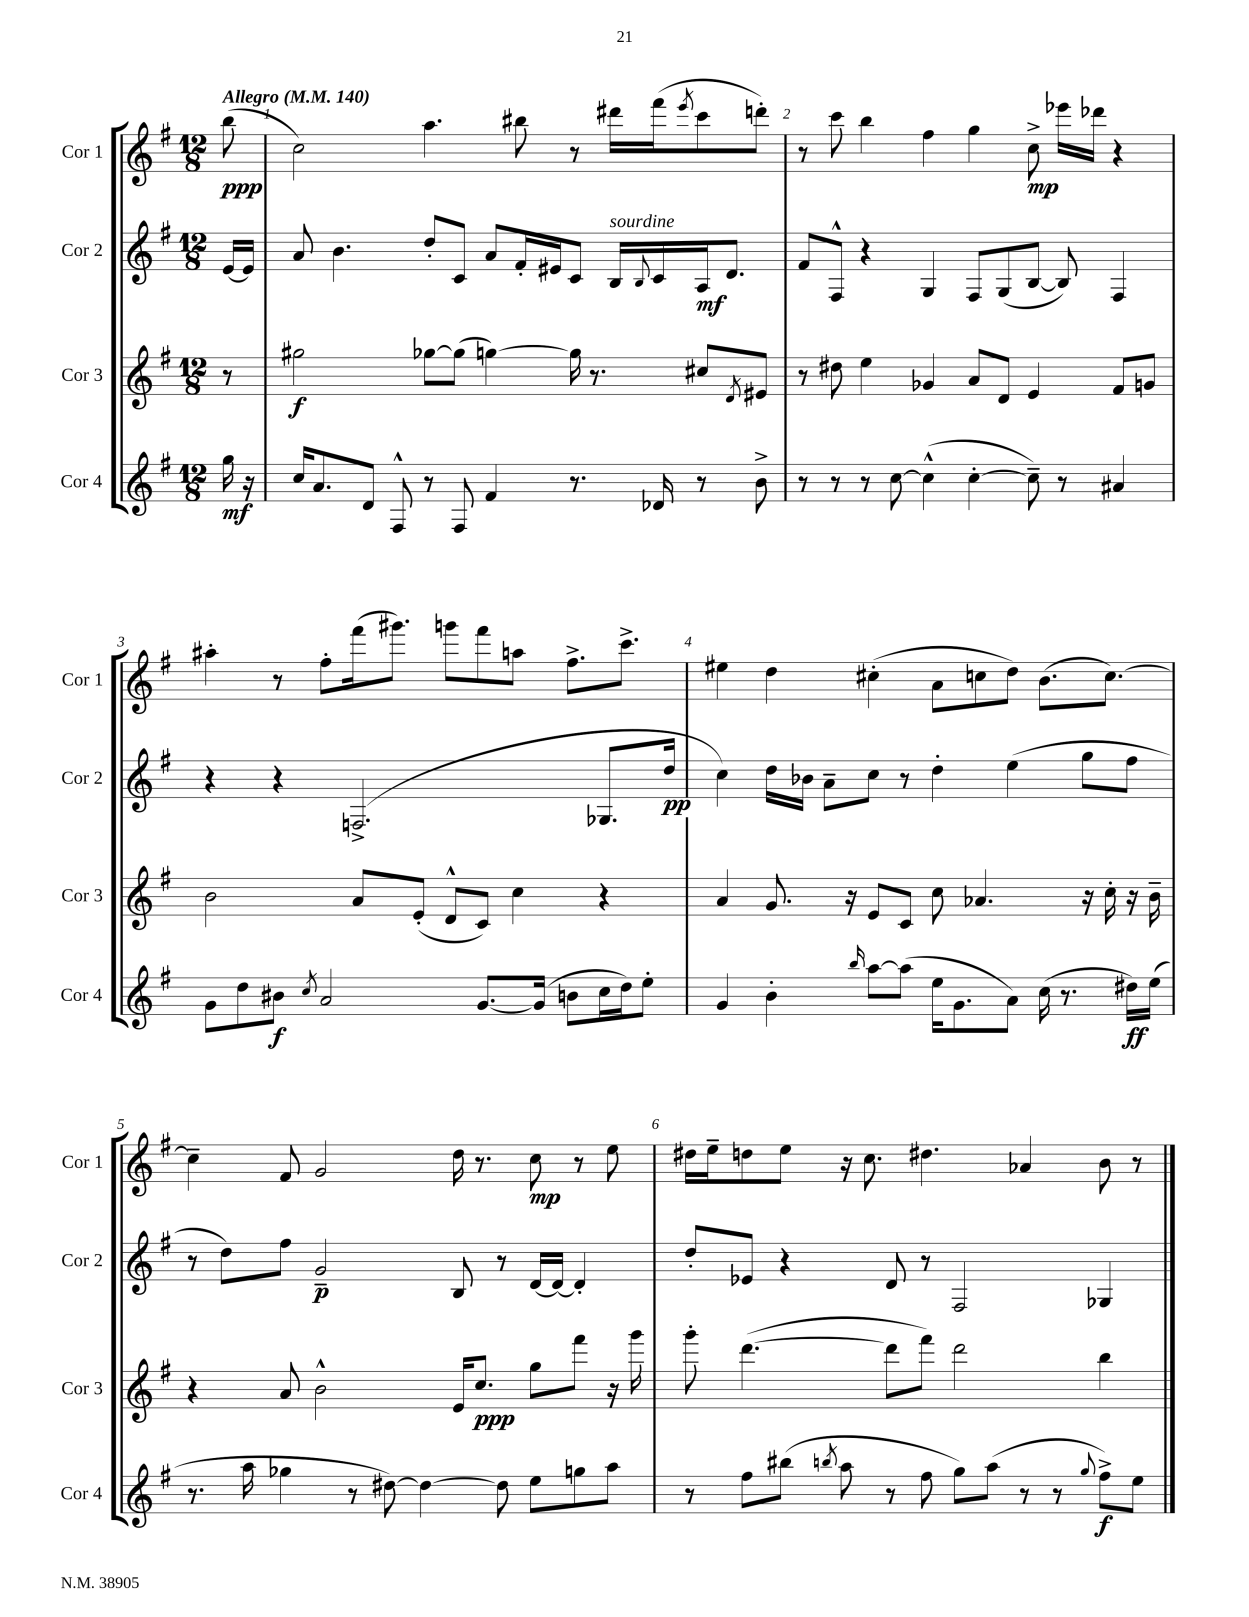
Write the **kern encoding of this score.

**kern	**dynam	**kern	**dynam	**kern	**dynam	**kern	**dynam
*part4	*part4	*part3	*part3	*part2	*part2	*part1	*part1
*staff4	*staff4	*staff3	*staff3	*staff2	*staff2	*staff1	*staff1
*I"Cor 4	*	*I"Cor 3	*	*I"Cor 2	*	*I"Cor 1	*
*I'Cor 4	*	*I'Cor 3	*	*I'Cor 2	*	*I'Cor 1	*
*clefG2	*	*clefG2	*	*clefG2	*	*clefG2	*
*k[f#]	*	*k[f#]	*	*k[f#]	*	*k[f#]	*
*M12/8	*	*M12/8	*	*M12/8	*	*M12/8	*
*MM140	*	*MM140	*	*MM140	*	*MM140	*
=	=	=	=	=	=	=	=
!	!	!	!	!	!	!LO:TX:a:B:t=Allegro	!
16gg\	mf	8r	.	[16e/LL	.	(8bb\	ppp
16r	.	.	.	16e/JJ]	.	.	.
=1	=1	=1	=1	=1	=1	=1	=1
16cc/KL	.	2gg#X\	f	8a/	.	2cc\)	.
8.a/	.	.	.	.	.	.	.
.	.	.	.	4.b\	.	.	.
8d/J	.	.	.	.	.	.	.
8F#^^/	.	.	.	.	.	.	.
8r	.	[8gg-X\L	.	8dd'/L	.	4.aa\	.
8F#/	.	(8gg-\J]	.	8c/J	.	.	.
4f#/	.	[4ggn\)	.	8a/L	.	.	.
.	.	.	.	16f#'/L	.	8bb#X\	.
.	.	.	.	16e#X/J	.	.	.
8.r	.	16gg\]	.	8c/J	.	8r	.
.	.	8.r	.	.	.	.	.
!	!	!	!	!LO:TX:a:i:t=sourdine	!	!	!
.	.	.	.	16B/LL	.	16ddd#X\LL	.
.	.	.	.	8qqB/	.	.	.
16d-X/	.	.	.	16c/	.	(16fff#\J	.
.	.	.	.	.	.	8qeee/	.
8r	.	8cc#X/L	.	16A/J	mf	8ccc\	.
.	.	.	.	8.d/J	.	.	.
.	.	8qd/	.	.	.	.	.
8b^\	.	8e#X/J	.	.	.	8dddn'\J)	.
=2	=2	=2	=2	=2	=2	=2	=2
8r	.	8r	.	8f#/L	.	8r	.
8r	.	8dd#X\	.	8F#^^/J	.	8ccc\	.
8r	.	4ee\	.	4r	.	4bb\	.
[8cc\	.	.	.	.	.	.	.
(4cc^^\]	.	4g-X/	.	4G/	.	4ff#\	.
[4cc'\	.	8a/L	.	8F#/L	.	4gg\	.
.	.	8d/J	.	(8G/	.	.	.
8cc~\])	.	4e/	.	[8B/J	.	8cc^\	mp
8r	.	.	.	8B/])	.	16eee-X\LL	.
.	.	.	.	.	.	16ddd-X\JJ	.
4a#X/	.	8f#/L	.	4F#/	.	4r	.
.	.	8gn/J	.	.	.	.	.
!!LO:LB:g=z
=3	=3	=3	=3	=3	=3	=3	=3
8g\L	.	2b\	.	4r	.	4aa#X'\	.
8dd\	.	.	.	.	.	.	.
8b#X\J	f	.	.	4r	.	8r	.
8qcc/	.	.	.	.	.	.	.
2a/	.	.	.	.	.	8ff#'\L	.
.	.	8a/L	.	(2.Fn^/	.	(16fff#\k	.
.	.	.	.	.	.	8.ggg#X\J)	.
.	.	(8e'/J	.	.	.	.	.
.	.	8d^^/L	.	.	.	8gggn\L	.
[8.g/L	.	8c/J)	.	.	.	8fff#\	.
.	.	4cc\	.	.	.	8aan\J	.
(16g/Jk]	.	.	.	.	.	.	.
8bn\L	.	.	.	.	.	8.ff#^\L	.
16cc\L	.	4r	.	8.G-X/L	.	.	.
16dd\J)	.	.	.	.	.	8.ccc^\J	.
8ee'\J	.	.	.	.	.	.	.
.	.	.	.	16dd/Jk	pp	.	.
=4	=4	=4	=4	=4	=4	=4	=4
4g/	.	4a/	.	4cc\)	.	4ee#X\	.
4b'\	.	8.g/	.	16dd\LL	.	4dd\	.
.	.	.	.	16b-X\JJ	.	.	.
.	.	.	.	8a~\L	.	.	.
.	.	16r	.	.	.	.	.
16qqbb/	.	.	.	.	.	.	.
[8aa\L	.	8e/L	.	8cc\J	.	(4cc#X'\	.
(8aa\J]	.	8c/J	.	8r	.	.	.
16ee\KL	.	8cc\	.	4dd'\	.	8a\L	.
8.g\	.	.	.	.	.	.	.
.	.	4.a-X/	.	.	.	8ccn\	.
8a\J)	.	.	.	(4ee\	.	8dd\J)	.
(16cc\	.	.	.	.	.	(8.b\L	.
8.r	.	.	.	.	.	.	.
.	.	16r	.	8gg\L	.	.	.
.	.	16cc'\	.	.	.	[8.cc\J)	.
16dd#X\LL)	ff	16r	.	8ff#\J	.	.	.
(16ee\JJ	.	16b~\	.	.	.	.	.
!!LO:LB:g=z
=5	=5	=5	=5	=5	=5	=5	=5
8.r	.	4r	.	8r	.	4cc~\]	.
.	.	.	.	8dd\L)	.	.	.
16aa\	.	.	.	.	.	.	.
4gg-X\	.	8a/	.	8ff#\J	.	8f#/	.
.	.	2b^^\	.	2g~/	p	2g/	.
8r	.	.	.	.	.	.	.
[8dd#X\)	.	.	.	.	.	.	.
4dd#\_	.	.	.	.	.	.	.
.	.	16e/KL	.	8B/	.	16dd\	.
.	.	8.cc/J	ppp	.	.	8.r	.
8dd#\]	.	.	.	8r	.	.	.
8ee\L	.	8gg\L	.	[16d/LL	.	8cc\	mp
.	.	.	.	16d/JJ_	.	.	.
8ggn\	.	8fff#\J	.	4d'/]	.	8r	.
8aa\J	.	16r	.	.	.	8ee\	.
.	.	16ggg\	.	.	.	.	.
=6	=6	=6	=6	=6	=6	=6	=6
8r	.	8ggg'\	.	8dd'/L	.	16dd#X\LL	.
.	.	.	.	.	.	16ee~\J	.
8ff#\L	.	([4.ddd\	.	8e-X/J	.	8ddn\	.
(8bb#X\J	.	.	.	4r	.	8ee\J	.
8qbbn/	.	.	.	.	.	.	.
8aa\	.	.	.	.	.	16r	.
.	.	.	.	.	.	8.cc\	.
8r	.	8ddd\L]	.	8d/	.	.	.
8ff#\	.	8fff#\J)	.	8r	.	4.dd#X\	.
8gg\L)	.	2ddd\	.	2F#/	.	.	.
(8aa\J	.	.	.	.	.	.	.
8r	.	.	.	.	.	4a-X/	.
8r	.	.	.	.	.	.	.
8qqgg/	.	.	.	.	.	.	.
8ff#^\L)	f	4bb\	.	4G-X/	.	8b\	.
8ee\J	.	.	.	.	.	8r	.
==	==	==	==	==	==	==	==
*-	*-	*-	*-	*-	*-	*-	*-
